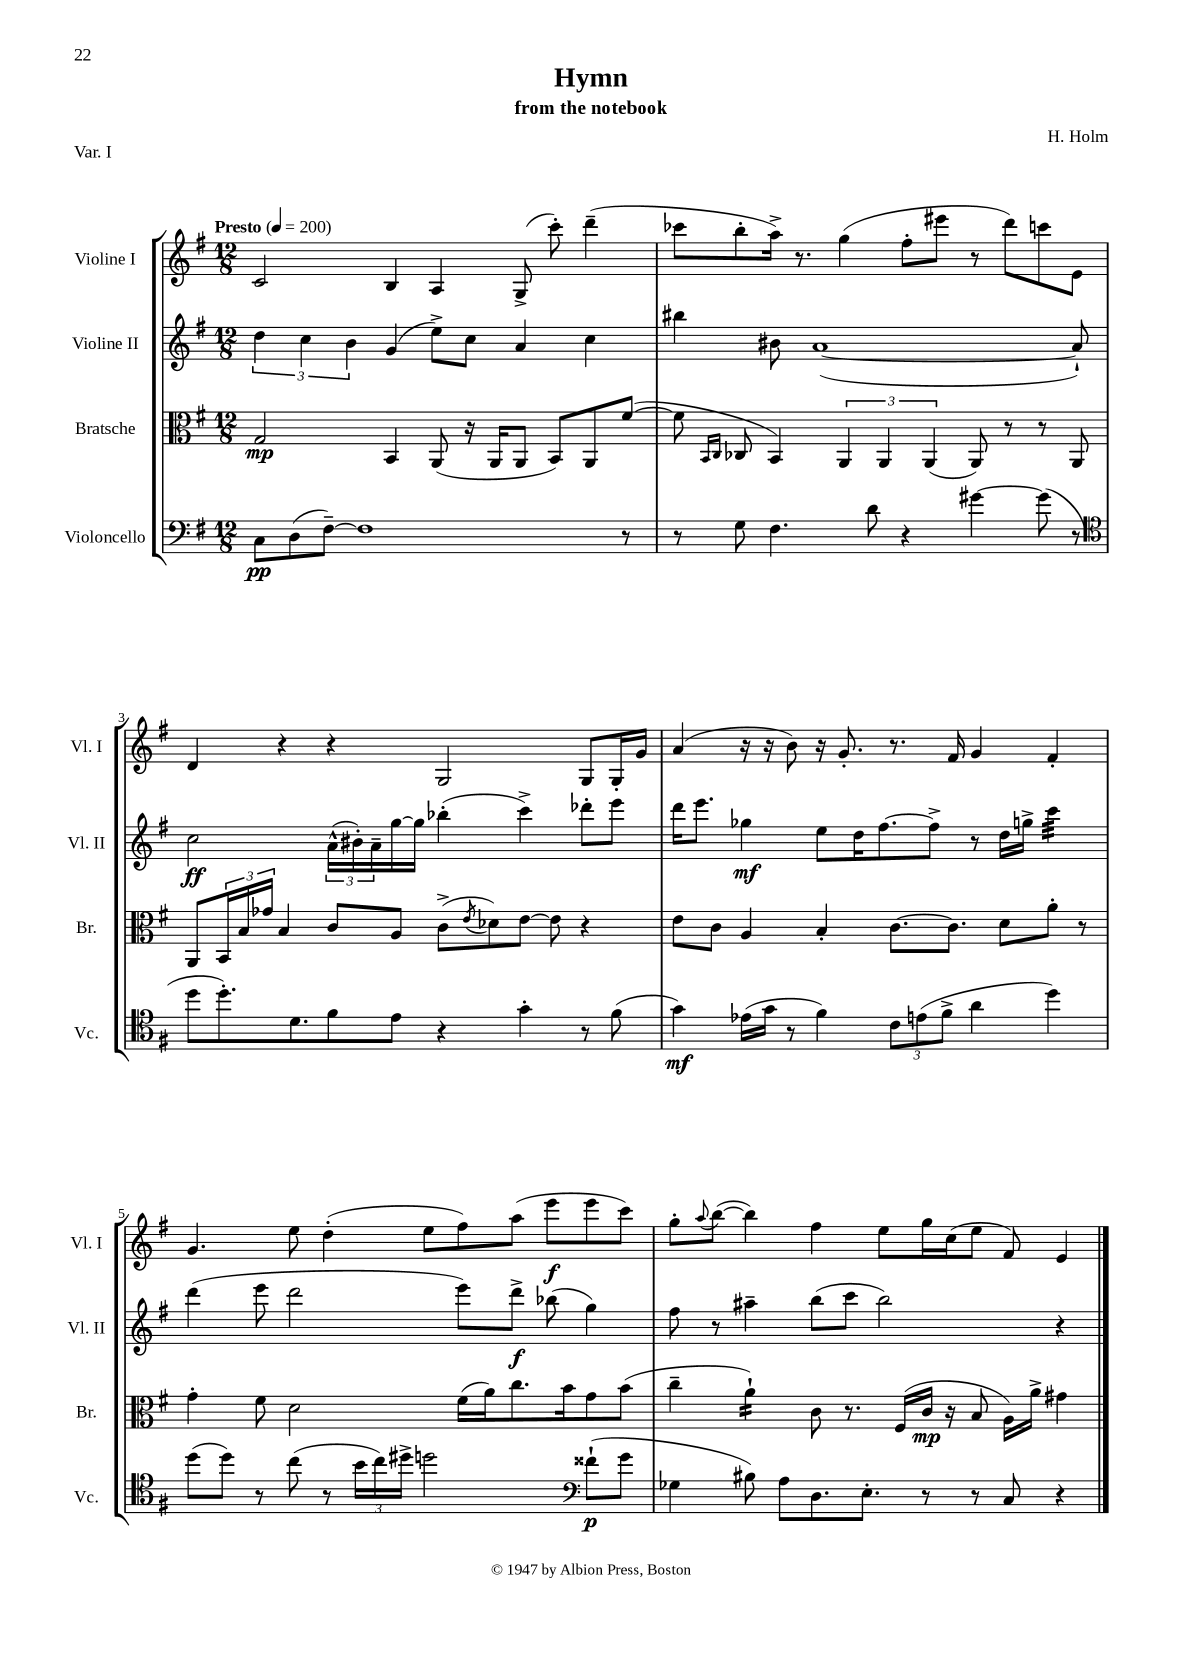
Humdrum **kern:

**kern	**kern	**kern	**kern
*staff4	*staff3	*staff2	*staff1
*clefF4	*clefC3	*clefG2	*clefG2
*k[f#]	*k[f#]	*k[f#]	*k[f#]
*M12/8	*M12/8	*M12/8	*M12/8
*MM200	*MM200	*MM200	*MM200
8C\L	2G/	6dd\	2c/
(8D\	.	.	.
.	.	6cc\	.
[8F#~\J)	.	.	.
.	.	6b\	.
1F#]	.	.	.
.	4BB/	(4g/	4B/
.	(8AA/	8ee^\L)	4A/
.	16r	8cc\J	.
.	16AA/LK	.	.
.	8AA/J	4a/	(8G^/
.	8BB/L)	.	8ccc'\)
.	8AA/	4cc\	(4ddd~\
8r	([8f#/J	.	.
=	=	=	=
8r	8f#\]	4bb#\	8ccc-\L
.	16qqBB/LL	.	.
.	16qqC/JJ	.	.
8G\	8C-/	.	8bb'\
4.F#\	4BB/)	8b#\	16aa^\Jk)
.	.	.	8.r
.	.	([1a	.
.	6AA/	.	(4gg\
8d\	.	.	.
.	6AA/	.	.
4r	.	.	8ff#'\L
.	(6AA/	.	.
.	.	.	8eee#\J
[4g#\	8AA/)	.	8r
.	8r	.	8ddd\L)
(8g#\]	8r	.	8ccc\
8r	8AA/	8a`/])	8e\J
=	=	=	=
*clefC4	*	*	*
8dd\L	8AA/L	2cc\	4d/
8.dd'\)	24BB/L	.	.
.	24B/	.	.
.	24g-/JJ	.	.
.	4B/	.	4r
8.d\	.	.	.
8f#\	8c/L	(24a^^\LL	4r
.	.	24b#'\)	.
.	.	24a~\	.
8e\J	8A/J	[16gg\	.
.	.	16gg\]JJ	.
4r	(8c^\L	(4bb-'\	2G/
.	8qe/	.	.
.	8d-\)	.	.
4g'\	[8e\J	4ccc^\)	.
.	8e\]	.	.
8r	4r	8ddd-'\L	8G/L
(8f#\	.	8eee\J	16G'/L
.	.	.	16g/JJ
=	=	=	=
4g\)	8e\L	16ddd\LK	(4a/
.	.	8.eee\J	.
.	8c\J	.	.
(16e-\LL	4A/	4gg-\	16r
16g\JJ	.	.	16r
8r	.	.	8b\)
4f#\)	4B'/	8ee\L	16r
.	.	.	8.g'/
.	.	16dd\K	.
.	.	[8.ff#\	.
12c\L	[8.c\L	.	8.r
(12e\	.	.	.
.	.	8ff#^\]J	.
12f#^\J	.	.	.
.	8.c\]J	.	16f#/
4a\	.	8r	4g/
.	8d\L	16dd\LL	.
.	.	16gg^\JJ	.
4dd\)	8a'\J	4ccc\	4f#'/
.	8r	.	.
=	=	=	=
(8dd\L	4g'\	(4ddd\	4.g/
8dd\J)	.	.	.
8r	8f#\	8eee\	.
(8cc\	2d\	2ddd\	8ee\
8r	.	.	(4dd'\
24b\LL	.	.	.
24cc\)	.	.	.
24dd#^\JJ	.	.	.
2dd\	.	.	8ee\L
.	(16f#\LL	8eee\L)	8ff#\)
.	16a\J)	.	.
.	8.cc\	8ddd^\J	(8aa\J
.	.	(8bb-\	8eee\L
.	16b\k	.	.
*clefF4	*	*	*
(8f##`\L	8g\	4gg\)	8eee\
8g\J	(8b\J	.	8ccc\J)
=	=	=	=
4G-\	4cc~\	8ff#\	8gg'\L
.	.	.	8qqaa/
.	.	8r	([8bb\J
8B#\)	4a`\)	4aa#~\	4bb\])
8A\L	.	.	.
8.D\	8c\	(8bb\L	4ff#\
.	8.r	8ccc\J	.
8.E'\J	.	.	.
.	.	2bb\)	8ee\L
.	(16F#/LL	.	.
8r	16c/JJ	.	16gg\L
.	16r	.	(16cc\J
8r	8B/	.	8ee\J
8C/	16A\LL)	.	8f#/)
.	16a^\JJ	.	.
4r	4g#\	4r	4e/
==	==	==	==
*-	*-	*-	*-
